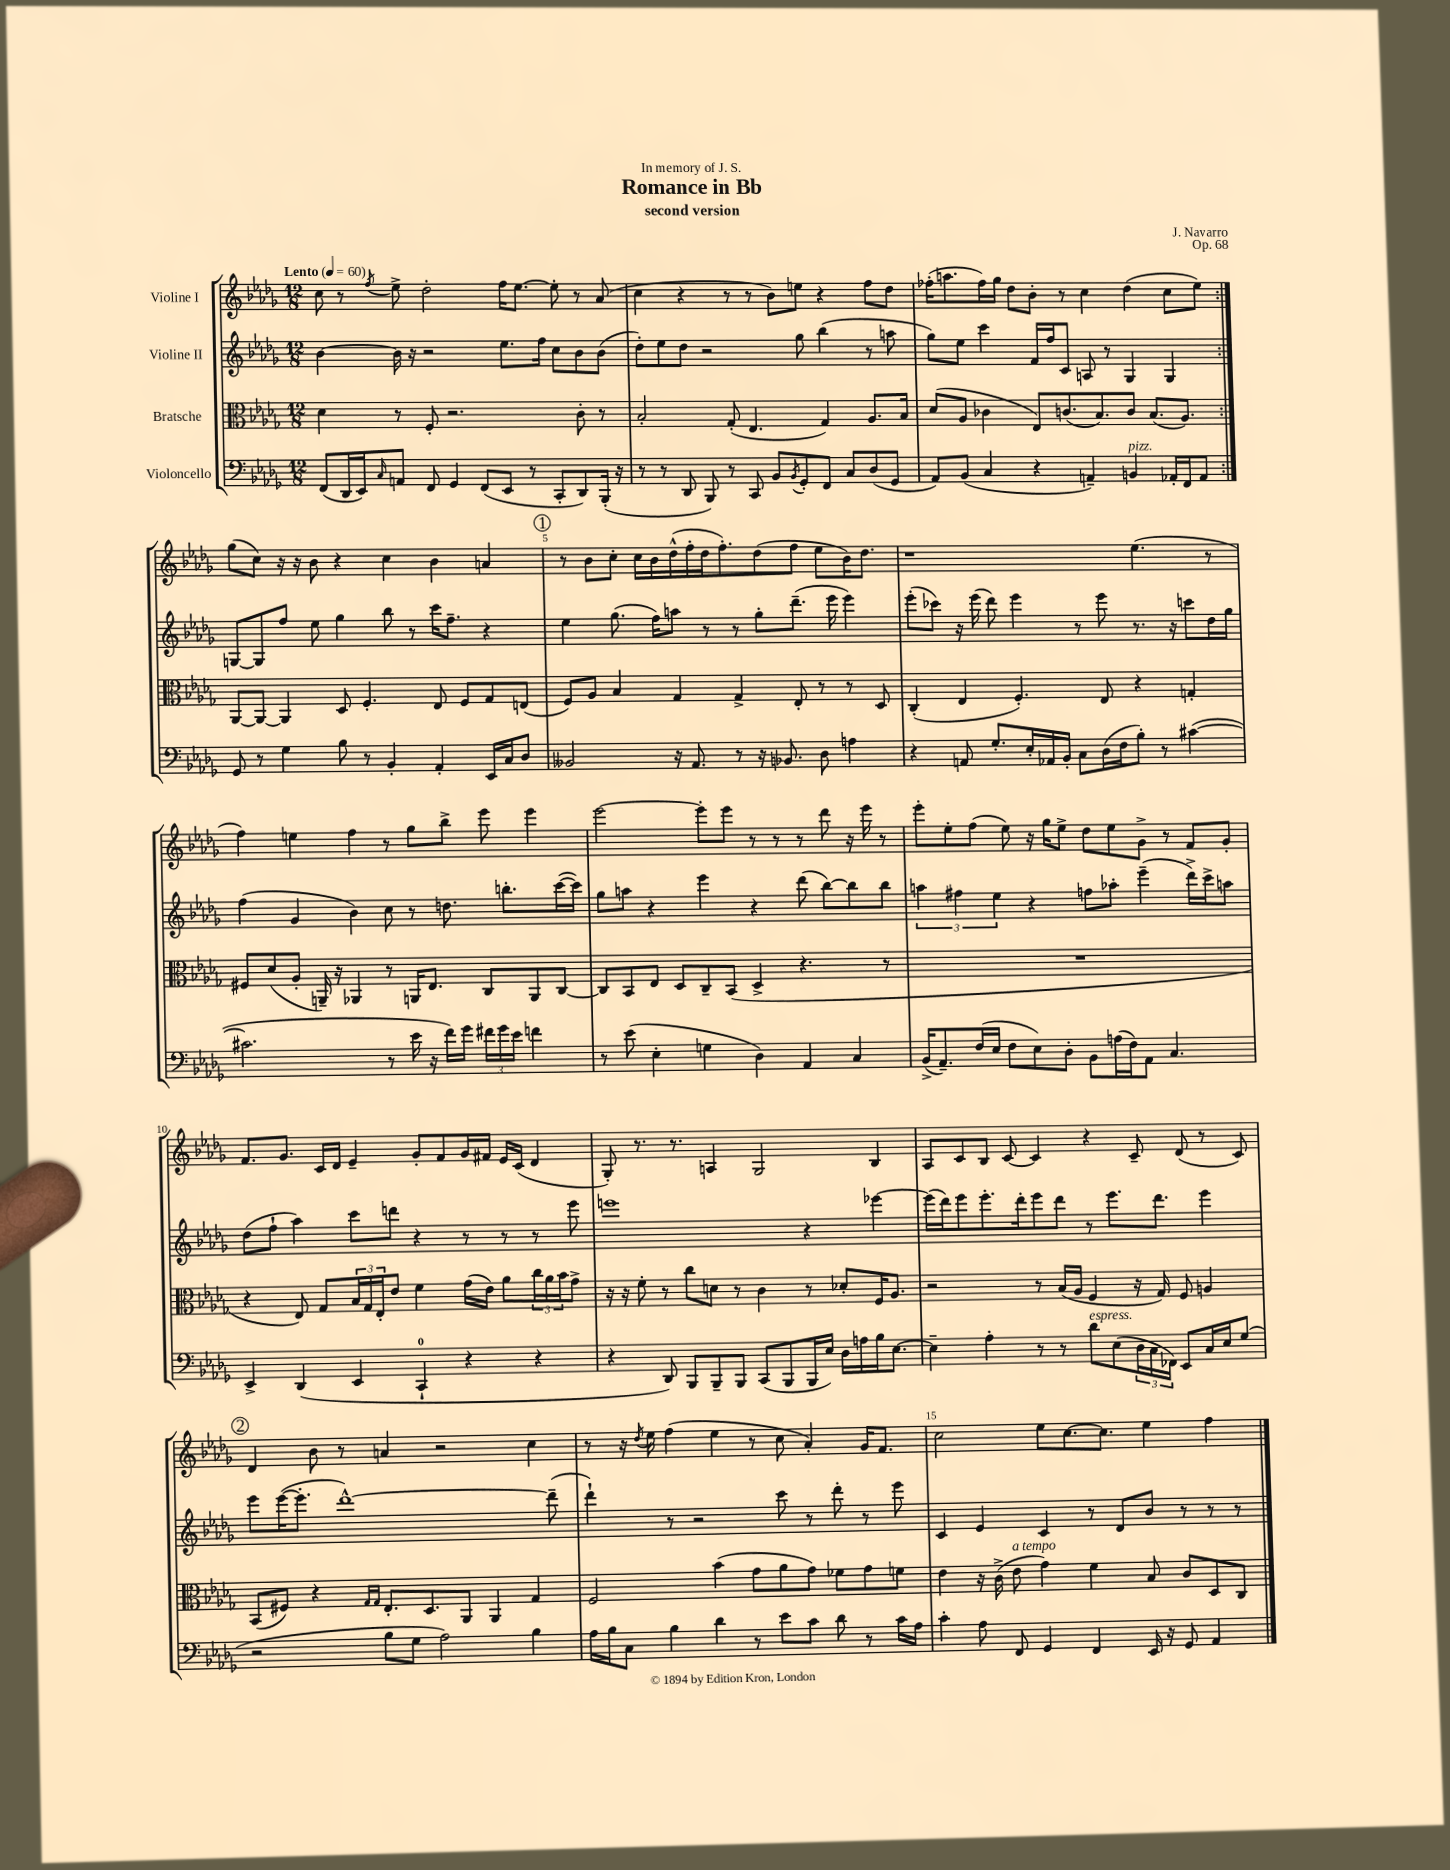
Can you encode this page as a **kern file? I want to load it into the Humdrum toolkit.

**kern	**kern	**kern	**kern
*staff4	*staff3	*staff2	*staff1
*clefF4	*clefC3	*clefG2	*clefG2
*k[b-e-a-d-g-]	*k[b-e-a-d-g-]	*k[b-e-a-d-g-]	*k[b-e-a-d-g-]
*M12/8	*M12/8	*M12/8	*M12/8
*MM60	*MM60	*MM60	*MM60
(8FF	4d-	[4b-	8cc
16DD-	.	.	8r
16EE-)	.	.	.
16qqC	.	.	8qff
8AA	8r	16b-]	8ee-^
.	.	16r	.
8FF	8F'	2r	2dd-'
4GG-	2.r	.	.
(8FF	.	.	.
8EE-	.	8.ee-	16ff
.	.	.	[8.ee-
8r	.	.	.
.	.	16ff	.
8CC'	.	8cc	8ee-']
8DD-)	8c'	8b-	8r
(16BBB-'	8r	(8b-	(8a-
16r	.	.	.
=	=	=	=
8r	2B-'	8dd-')	4cc
8r	.	8ee-	.
8DD-	.	8dd-	4r
8BBB-)	.	2r	.
8r	(8G-'	.	8r
8CC	4.E-	.	8r
8BB-	.	.	8b-)
8qBB-	.	.	.
8GG-'	.	8gg-	8ee
8FF	4G-)	(4bb-	4r
8C	.	.	.
(8D-	8.A-	8r	8ff
8GG-	.	8aa	8dd-
.	16B-	.	.
=	=	=	=
8AA-)	(8d-	8gg-)	(16ff-'
.	.	.	8.aa
(8BB-	8A-	8ee-	.
4C	4c-	4ccc	16ff-)
.	.	.	16gg-
.	.	.	8dd-
4r	8E-)	16f	8b-'
.	.	16ff	.
.	(8.c	8c	8r
4AA~)	.	8A	4cc
.	8.B-)	.	.
.	.	8r	.
4BB	8c	4G-	(4dd-
.	(8.B-	.	.
16AA-'	.	4G-	8cc
16FF	8.A-)	.	.
8AA-	.	.	8ee-)
=:|!	=:|!	=:|!	=:|!
8GG-	[8AA-	[8G	(8gg-
8r	8AA-_	8G]	8cc)
4G-	4AA-]	8ff	16r
.	.	.	16r
.	.	8ee-	8b-
8B-	8D-	4gg-	4r
8r	4.F'	.	.
4BB-'	.	8bb-	4cc
.	.	8r	.
4AA-'	8E-	16ccc	4b-
.	.	8.ff~	.
.	8F	.	.
16EE-	8G-	4r	4a
16C	.	.	.
8D-	(8E	.	.
=	=	=	=
2BB--	8F)	4ee-	8r
.	8A-	.	8b-
.	4B-	(8.gg-	8cc'
.	.	.	16cc
.	.	16ff)	16b-
16r	4G-	8aa	(16dd-^^
8.AA-	.	.	16ff'
.	.	8r	16dd-
.	.	.	8.ff')
8r	4G-^	8r	.
16r	.	8gg-'	(8dd-
8.BB-	.	.	.
.	8E-'	(8.ddd-~	8ff
8D-	8r	.	8ee-
.	.	16eee-	.
4A	8r	4eee-)	16b-)
.	.	.	8.dd-
.	8D-	.	.
=	=	=	=
4r	(4C'	(8eee-'	1r
.	.	8ccc-)	.
8AA	4E-	16r	.
.	.	(16eee-	.
8.G-'	.	8ddd-)	.
.	4.F')	4eee-	.
16E-'	.	.	.
16AA-	.	.	.
16BB-'	.	.	.
8C	.	8r	.
(16D-	8E-	8eee-	.
16F	.	.	.
8B-')	4r	8.r	(4.ee-
8r	.	.	.
.	.	16r	.
([4c#	4G'	8ccc	.
.	.	16dd-	8r
.	.	16gg-	.
=	=	=	=
2.c#]	8F#	(4ff	4ff)
.	(8d-	.	.
.	8A-'	4g-	4ee
.	16AA~)	.	.
.	16r	.	.
.	4AA-	4b-)	4ff
8r	8r	8cc	8r
16e-	16AA	8r	8gg-
16r	8.E-	.	.
16f)	.	8.dd	8bb-^
16g-	.	.	.
24f#	8C	.	8eee-
24g-	.	.	.
.	.	8.bb'	.
24e-	.	.	.
4f	8AA	.	4eee-
.	[8C	([16ccc	.
.	.	16ccc])	.
=	=	=	=
8r	8C]	8gg-	[2eee-
(8e-	8BB-	8aa	.
4E-'	8E-	4r	.
.	8D-	.	.
4G	8C~	4eee-	8eee-']
.	(8BB-	.	8eee-
4D-)	4D-^	4r	8r
.	.	.	8r
4AA-	4.r	(8ddd-	8r
.	.	[8bb-)	8ddd-
4C	.	8bb-]	16r
.	.	.	16eee-
.	8r	8bb-	8r
=	=	=	=
(16BB-^	1.r	6aa	8eee-'
8.AA-~)	.	.	.
.	.	.	8ee-'
.	.	6ff#	.
(16F	.	.	(8ff
16E-	.	.	.
.	.	6ee-	.
8F	.	.	8ee-)
8E-)	.	4r	16r
.	.	.	16gg-
8D-'	.	.	8ee-^
8BB-	.	8ff	8dd-
(16A	.	8aa-'	8ee-
16F)	.	.	.
8AA-	.	(4eee-~	8g-^
4.C	.	.	8r
.	.	16ddd-^)	8f
.	.	16ccc^	.
.	.	8aa	8g-'
=	=	=	=
4EE-^	4r	(8dd-	8.f
.	.	8ff`	.
.	.	.	8.g-
(4DD-	8E-)	4aa-)	.
.	8G-	.	16c
.	.	.	16d-
4EE-	24B-	8ccc	4e-~
.	24G-	.	.
.	24E-'	.	.
.	8e-	8ddd	.
4CC`	4f	4r	8g-'
.	.	.	8f
4r	(16g-	8r	16g-
.	16e-)	.	16f#
.	8a-	8r	16e-
.	.	.	(16c
4r	24cc	8r	4d-
.	24a-	.	.
.	24b-	.	.
.	8g-^	8eee-	.
=	=	=	=
4r	16r	1eee	8G-')
.	16r	.	.
.	8f'	.	8.r
8DD-)	8r	.	.
.	.	.	8.r
8BBB-	8cc	.	.
8BBB-~	8d	.	4A
8BBB-	8r	.	.
(8CC	4c	.	2G-
8BBB-	.	.	.
16BBB-	8r	4r	.
16E-)	.	.	.
16D-	8d-'	.	.
16A	.	.	.
16B-	16F	[4eee-	4B-
[8.E-	8.A-	.	.
=	=	=	=
4E-~]	2r	(16eee-]	8A-
.	.	16ddd-)	.
.	.	8eee-	8c
4A-'	.	8.eee-'	8B-
.	.	.	[8c
.	.	16ddd-'	.
8r	8r	8eee-	4c]
8r	(16B-	8ddd-	.
.	16A-	.	.
8d-	4F	8r	4r
(8E-	.	8.eee-	.
24D-	16r	.	8c~
24C	.	.	.
.	16G-)	8.ddd-	.
24FF-)	.	.	.
8EE-	8F	.	(8d-
16C	4A	4eee-	8r
16E-	.	.	.
(8G-	.	.	8c)
=	=	=	=
2r	(8BB-	8eee-	4d-
.	8F#)	([16eee-	.
.	.	8.eee-']	.
.	4r	.	8b-
.	.	[1ddd-^^)	8r
.	16qqG-	.	.
.	16qqG-	.	.
8B-	8.E-'	.	4a
8G-	.	.	.
.	8.D-	.	.
2A-)	.	.	2r
.	8AA-	.	.
.	4AA-	.	.
4B-	4G-	.	4cc
.	.	(8ddd-~]	.
=	=	=	=
16A-	2F	4ddd-`)	8r
16B-	.	.	.
8C	.	.	16r
.	.	.	8qdd-
.	.	.	16ee-
4B-	.	8r	(4ff
.	.	2r	.
4d-	(4b-	.	4ee-
8r	8g-	.	8r
8e-	8a-	8ccc	8cc
8c	8g-)	8r	4a-')
8d-	8f-	8ddd-'	.
8r	8g-	8r	16g-
.	.	.	8.f
16c	8f	8eee-	.
16A-	.	.	.
=	=	=	=
4c'	4e-	4c	2cc
8A-	16r	4e-	.
.	(16c^	.	.
8FF	8e-	.	.
4GG-	4g-)	4c	8ee-
.	.	.	[8.cc
4FF	4f	8r	.
.	.	.	8.cc]
.	.	8d-	.
16EE-	8B-	8b-	4ee-
16r	.	.	.
8GG-	8c	8r	.
4AA-	8D-	8r	4ff
.	8C	8r	.
==	==	==	==
*-	*-	*-	*-
